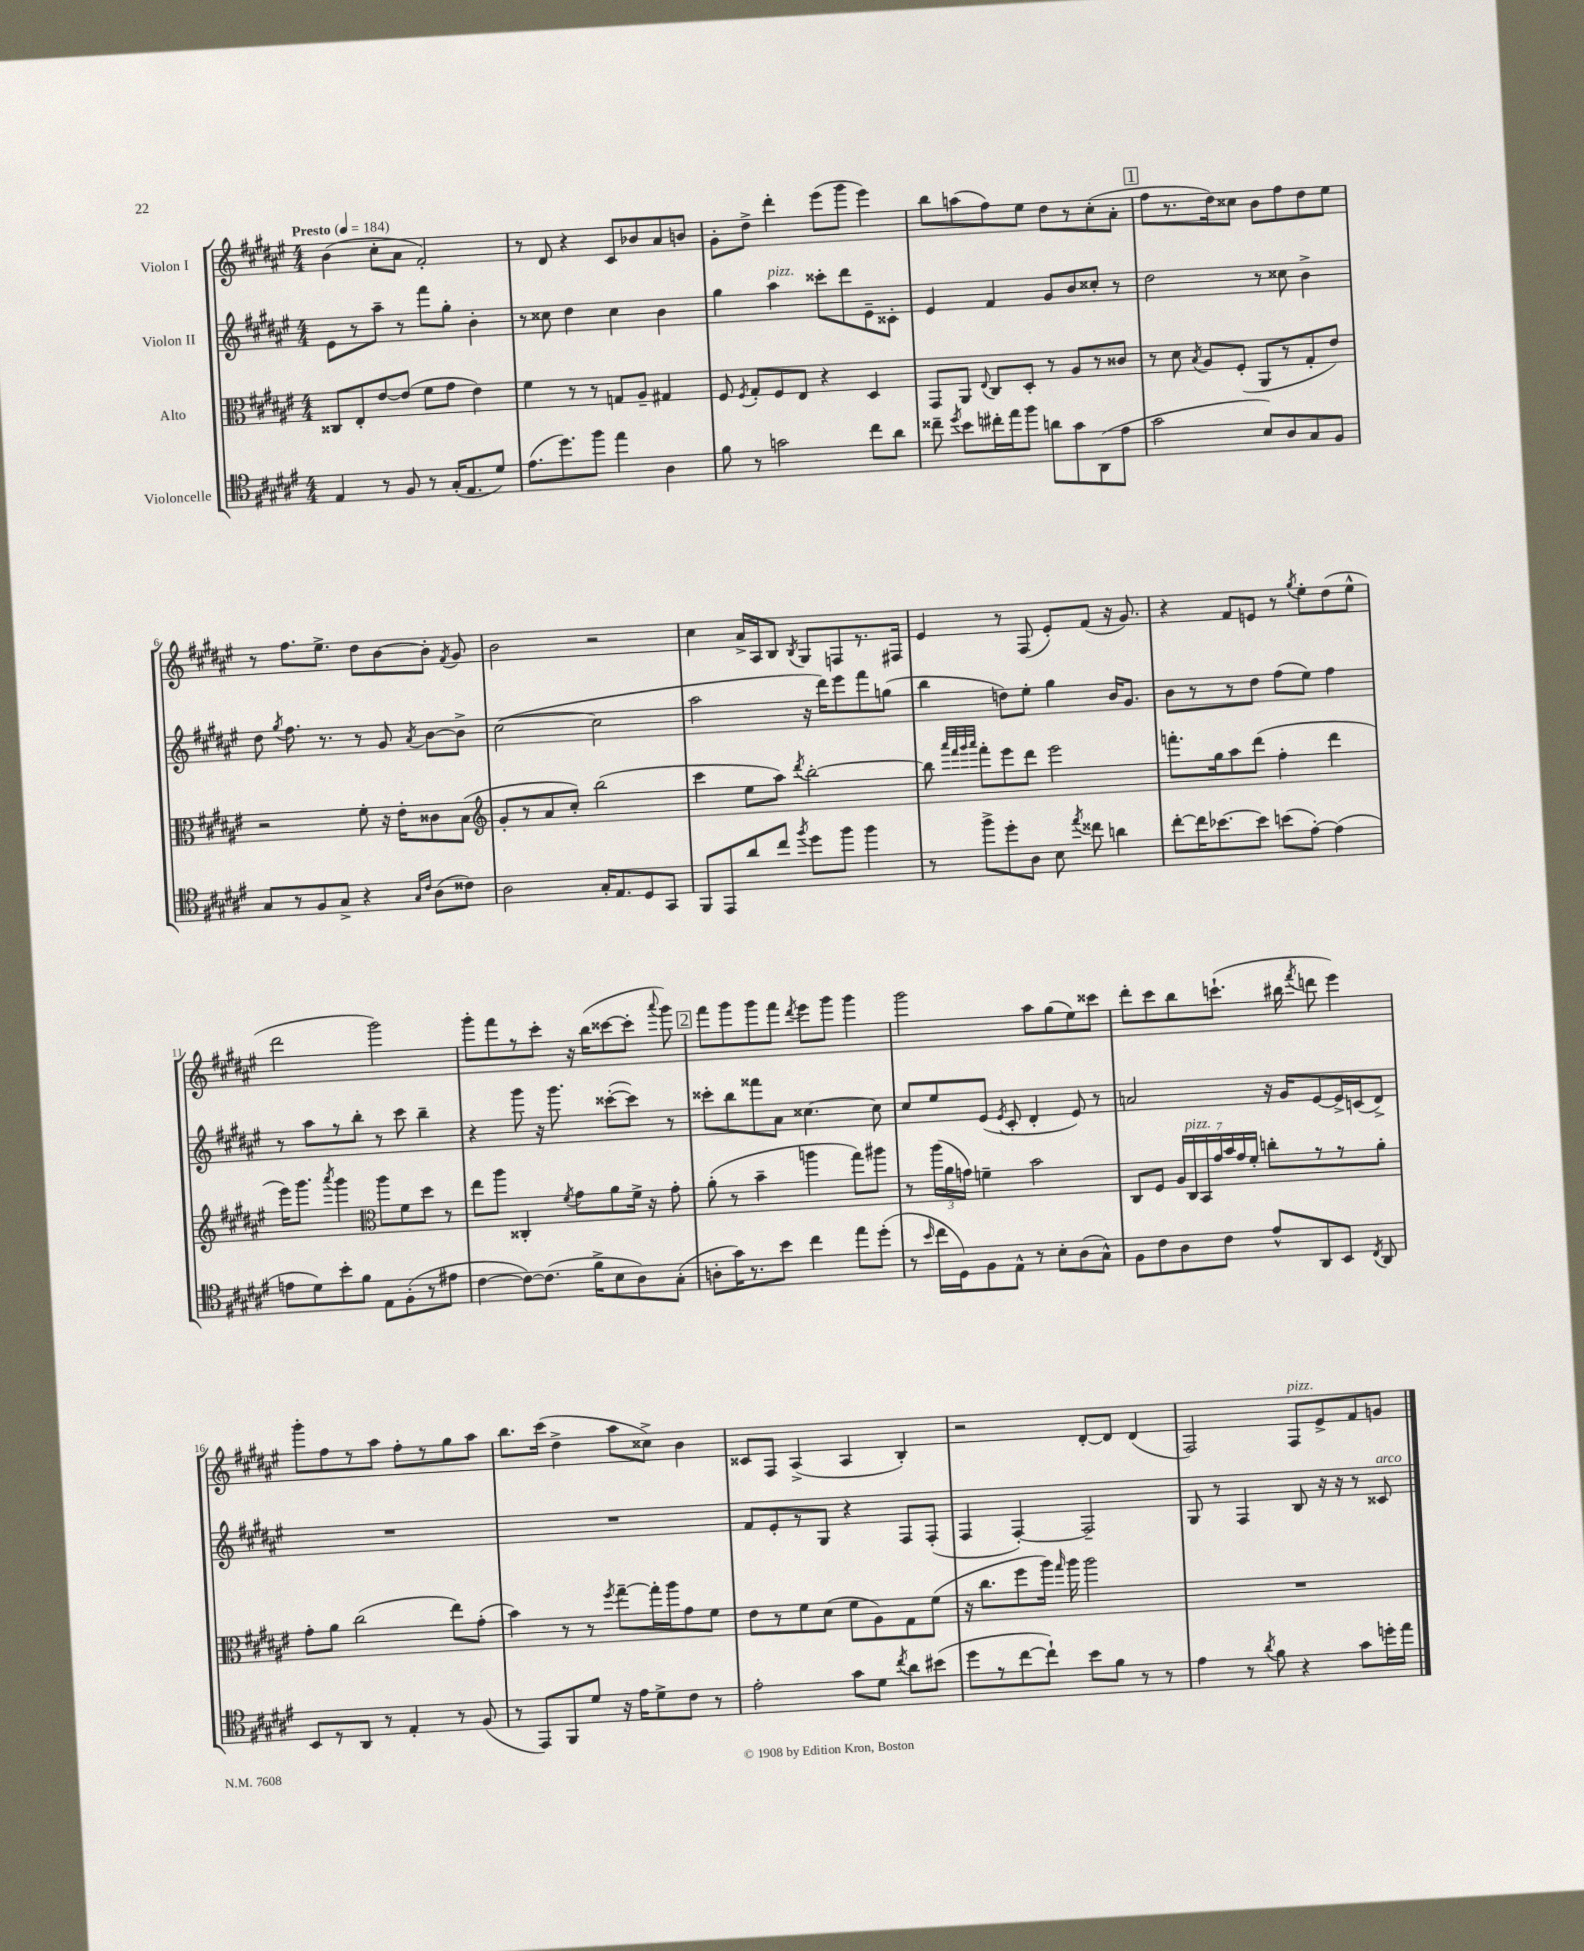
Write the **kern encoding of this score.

**kern	**kern	**kern	**kern
*part4	*part3	*part2	*part1
*staff4	*staff3	*staff2	*staff1
*I"Violoncelle	*I"Alto	*I"Violon II	*I"Violon I
*clefC4	*clefC3	*clefG2	*clefG2
*k[f#c#g#d#a#e#]	*k[f#c#g#d#a#e#]	*k[f#c#g#d#a#e#]	*k[f#c#g#d#a#e#]
*M4/4	*M4/4	*M4/4	*M4/4
*MM184	*MM184	*MM184	*MM184
=1	=1	=1	=1
!	!	!	!LO:TX:a:B:t=Presto
4E#/	8C##X/L	8e#\L	(4b\
.	8E#'/	8r	.
8r	[8e#/	8aa#~\J	8cc#'\L
8F#/	(8e#/J]	8r	8a#\J
8r	8f#\L	8fff#\L	2f#'/)
(16G#'/KL	8g#\J	8gg#'\J	.
8.E#/	.	.	.
.	4e#\)	4b'\	.
8d#/J)	.	.	.
=2	=2	=2	=2
(8.e#\L	4f#\	8r	8r
.	.	8cc##X\	8d#/
8.dd#\)	.	.	.
.	8r	4dd#\	4r
8ff#\J	8r	.	.
4ee#\	8Gn/L	4cc##\	8c#/L
.	8A#~/J	.	8b-X/
4A#\	4G#X/	4b\	8a#/
.	.	.	8bn/J
=3	=3	=3	=3
8f#\	8F#/	4gg#\	8g#'\L
.	8qF#/	.	.
8r	8G#'/L	.	8dd#^\J
!	!	!LO:TX:a:i:t=pizz.	!
2gn\	8F#/	4aa#\	4ddd#'\
.	8E#/J	.	.
.	4r	8ccc##X'\L	(8eee#\L
.	.	8ddd#\	8ggg#\J
8cc#\L	4D#/	8e#~\	4eee#\)
8a#\J	.	8c##X'\J	.
=4	=4	=4	=4
8cc##X~\	8GG#/L	4e#/	8bb\L
8qdd#/	.	.	.
8b\L	8AA#/J	.	(8aan\
.	8qqE#/	.	.
16cc#X'\L	8C#/L	4f#/	8ff#\)
16ee#\J	.	.	.
8ff#\J	8D#'/J	.	8ee#\J
8an\L	8r	8g#/L	8dd#\L
8g#\	8A#/L	8b/	8r
(8AA#\	8r	8cc##X'/J	(8cc#'\
8e#\J	8c##X/J	8r	8a#'\J
!!LO:REH:place=s1:t=1
=5	=5	=5	=5
2g#\	8r	2dd#\	8ff#\L
.	8d#\	.	8.r
.	8qB/	.	.
.	8A#/L	.	.
.	.	.	16dd#\k)
.	(8F#'/J	.	8cc##X\J
8B/L)	8AA#/L	8r	8b\L
8A#/	8r	8cc##X\	8ff#\
8G#/	8G#'/	4b^\	8dd#\
8F#/J	8e#/J)	.	8ee#\J
!!LO:LB:g=z
=6	=6	=6	=6
8G#/L	2r	8dd#\	8r
.	.	8qgg#/	.
8r	.	8.ff#\	8.ff#\L
8F#/	.	.	.
.	.	8.r	8.ee#^\J
8G#^/J	.	.	.
4r	8f#'\	8r	8dd#\L
.	16r	8g#/	[8b\
.	16e#'\KL	.	.
16qqG#/LL	.	.	.
16qqc#/JJ	.	8qa#/	.
(8A#\L	8c##X\	[8b\L	8b'\J]
.	.	.	8qf#/
8c##X\J)	(8B\J	8b^\J]	8g#/
=7	=7	=7	=7
*	*clefG2	*	*
2A#\	8g#'/L	([2cc#\	2b\
.	8r	.	.
.	8a#/	.	.
.	8cc#'/J)	.	.
16G#'/KL	(2bb\	2cc#\]	2r
8.E#/	.	.	.
8D#/	.	.	.
8GG#/J	.	.	.
=8	=8	=8	=8
8FF#/L	4ccc#\	2aa#\	4cc#\
8EE#/	.	.	.
8a#/	8ee#\L	.	16a#^/LL
.	.	.	16A#/J
8cc#/J	8aa#\J)	.	8B/J
8qff#/	8qddd#/	.	8qB/
8dd#\L	[2bb'\	16r	8G#/L
.	.	16ddd#\KL)	.
8ff#\J	.	8eee#\	8Fn/
4ff#\	.	8fff#\	8.r
.	.	(8ggn\J	.
.	.	.	16F#X/Jk
=9	=9	=9	=9
8r	8bb\]	4bb\	4e#/
.	32qqaaa#/LLL	.	.
.	32qqfff#/	.	.
.	32qqggg#/	.	.
.	32qqaaa#/JJJ	.	.
8ff#^\L	8fff#'\L	.	.
8dd#'\	8eee#\	8ddn\L)	8r
8A#\J	8ddd#\J	8ee#'\J	(8F#/
8B\	2eee#\	4gg#\	8e#'/L)
8qee#/	.	.	.
8cc##X\	.	.	(8f#/J
4an\	.	16b/KL	16r
.	.	8.g#/J	8.g#/)
=10	=10	=10	=10
[8cc#'\L	8.fffn'\L	8b\L	4r
16cc#\K]	.	8r	.
[8.b-X\	16gg#\k	.	.
.	8aa#\	8r	8f#/L
8b-\J]	(8ddd#\J	8dd#\J	8en/J
(8bn\L	4ff#'\	(8ff#\L	8r
.	.	.	8qgg#/
[8e#'\J)	.	8ee#\J)	8ee#'\L
(4e#\]	4ddd#\	4ff#\	(8dd#\
.	.	.	8ee#^^\J
!!LO:LB:g=z
=11	=11	=11	=11
8en\L	16eee#\KL)	8r	2ddd#\
.	8.ggg#\J	.	.
8d#\)	.	8aa#\L	.
.	8qaaa#/	.	.
8b'\	4ggg#\	8r	.
8f#\J	.	8bb'\J	.
*	*clefC3	*	*
8E#\L	8aa#\L	8r	2ggg#\)
(8F#'\	8f#\	8ccc#\	.
8r	8dd#\J	4bb~\	.
8e#X\J	8r	.	.
=12	=12	=12	=12
[4c#\	8ee#\L	4r	8ggg#'\L
.	8aa#\J	.	8fff#\
8c#\L_)	4C##X'/	8ggg#\	8r
(8.c#\J]	.	16r	8ccc#'\J
.	.	8.ggg#\	.
.	8qf#/	.	.
.	8g#\L	.	16r
16f#^\KL	.	.	(16bb\KL
8B\	8a#\	([8ccc##X'\L	[8ccc##X\
8A#\)	16f#^\Jk	8ccc##\J])	8ccc##'\J]
.	16r	.	.
.	.	.	8qqaaa#/
(8G#'\J	8g#'\	8r	8ggg#\)
!!LO:REH:place=s1:t=2
=13	=13	=13	=13
8An'\L	(8a#'\	8ccc##X'\L	8fff#\L
16g#\K)	8r	8bb\	8ggg#\
8.r	.	.	.
.	4b~\	8fff##X\	8ggg#\
8b\J	.	8a#\J	8fff#\J
.	.	.	8qddd#/
4cc#\	4aan\	[4.cc##X\	8eee#\L
.	.	.	8ggg#\J
8ee#\L	8gg#\L)	.	4ggg#\
(8dd#'\J	8aa#X\J	8cc##\]	.
=14	=14	=14	=14
8r	8r	8cc#/L	2ggg#\
16qqb/	.	.	.
16cc#\LL	(24aa#\LL	8ee#/	.
.	24a#\	.	.
16D#\J)	.	.	.
.	24gn\JJ)	.	.
8F#\	4fn~\	(8e#/J	.
.	.	8qe#/	.
8E#^^\J	.	8c#'/	.
8r	2b\	4d#'/	8aa#\L
8B'\L	.	.	(8gg#\
(8A#\	.	8e#/)	8ee#\)
8G#^^\J)	.	8r	8ccc##X\J
=15	=15	=15	=15
8F#\L	8C#/L	2an/	8ddd#'\L
8c#\	8F#/J	.	8ccc#\
8A#\	28A#/LL	.	8bb\
!	!LO:TX:a:i:t=pizz.	!	!
.	28C#/	.	.
.	28BB/	.	.
.	28g#/	.	.
8c#\J	.	.	(8.cccn`\J
.	28b/	.	.
.	28g#/	.	.
.	28f#'/JJ	.	.
8e#^^/L	8ccn'\L	16r	.
.	.	16g#/KL	16bb#X\
.	.	.	8qfff#/
8AA#/	8r	[8e#/	8dddn\
8BB/J	8r	16e#^/L]	4eee#\)
.	.	(16cn/J	.
8qC#/	.	.	.
8AA#/	8a#'\J	8d#^/J)	.
!!LO:LB:g=z
=16	=16	=16	=16
8BB/L	8g#'\L	1r	8ggg#'\L
8r	8a#\J	.	8ff#\
8AA#/J	(2cc#\	.	8r
8r	.	.	8aa#\J
4E#'/	.	.	8ff#'\L
.	.	.	8r
8r	8ee#\L)	.	8gg#\
(8F#/	(8g#'\J	.	8aa#\J
=17	=17	=17	=17
8r	4b\)	1r	8.bb\L
8EE#/L)	.	.	.
.	.	.	(16ccc#\Jk
8FF#/	8r	.	4dd#^\
8d#/J	8r	.	.
.	8qff#/	.	.
16r	[8gg#~\L	.	8aa#\L
16e#\KL	.	.	.
8d#^\	16gg#'\L]	.	8cc##X^\J)
.	16aa#\J	.	.
8c#\J	8g#\	.	4b\
8r	8f#\J	.	.
=18	=18	=18	=18
2e#'\	8e#\L	8f#/L	8c##X/L
.	8r	8e#'/	8F#/J
.	8f#\	8r	(4A#^/
.	(8d#\J	8G#/J	.
8g#\L	8f#\L	4r	4A#/
8d#\J	8A#\)	.	.
8qcc#/	.	.	.
8a#\L	8G#\	8F#/L	4B'/)
(8b#X\J	(8f#\J	(8F#'/J	.
=19	=19	=19	=19
8dd#\L	16r	4F#/	2r
.	8.cc#\L	.	.
8r	.	.	.
[8cc#\	8ff#\	[4F#'/)	.
8cc#`\J])	16aa#\Jk)	.	.
.	16qqgg#/	.	.
.	16aa#\	.	.
8b\L	2aa#\	2F#~/]	[8d#'/L
8f#\J	.	.	8d#/J]
8r	.	.	(4d#/
8r	.	.	.
=20	=20	=20	=20
4e#\	1r	8G#/	2F#/)
.	.	8r	.
8r	.	4F#/	.
8qa#/	.	.	.
8f#\	.	.	.
!	!	!	!LO:TX:a:i:t=pizz.
4r	.	8B/	8F#/L
.	.	16r	8e#^/
.	.	16r	.
8g#\L	.	8r	8f#/
!	!	!LO:TX:a:i:t=arco	!
16ddn'\L	.	8c##X/	8gn/J
16ee#\JJ	.	.	.
==	==	==	==
*-	*-	*-	*-
